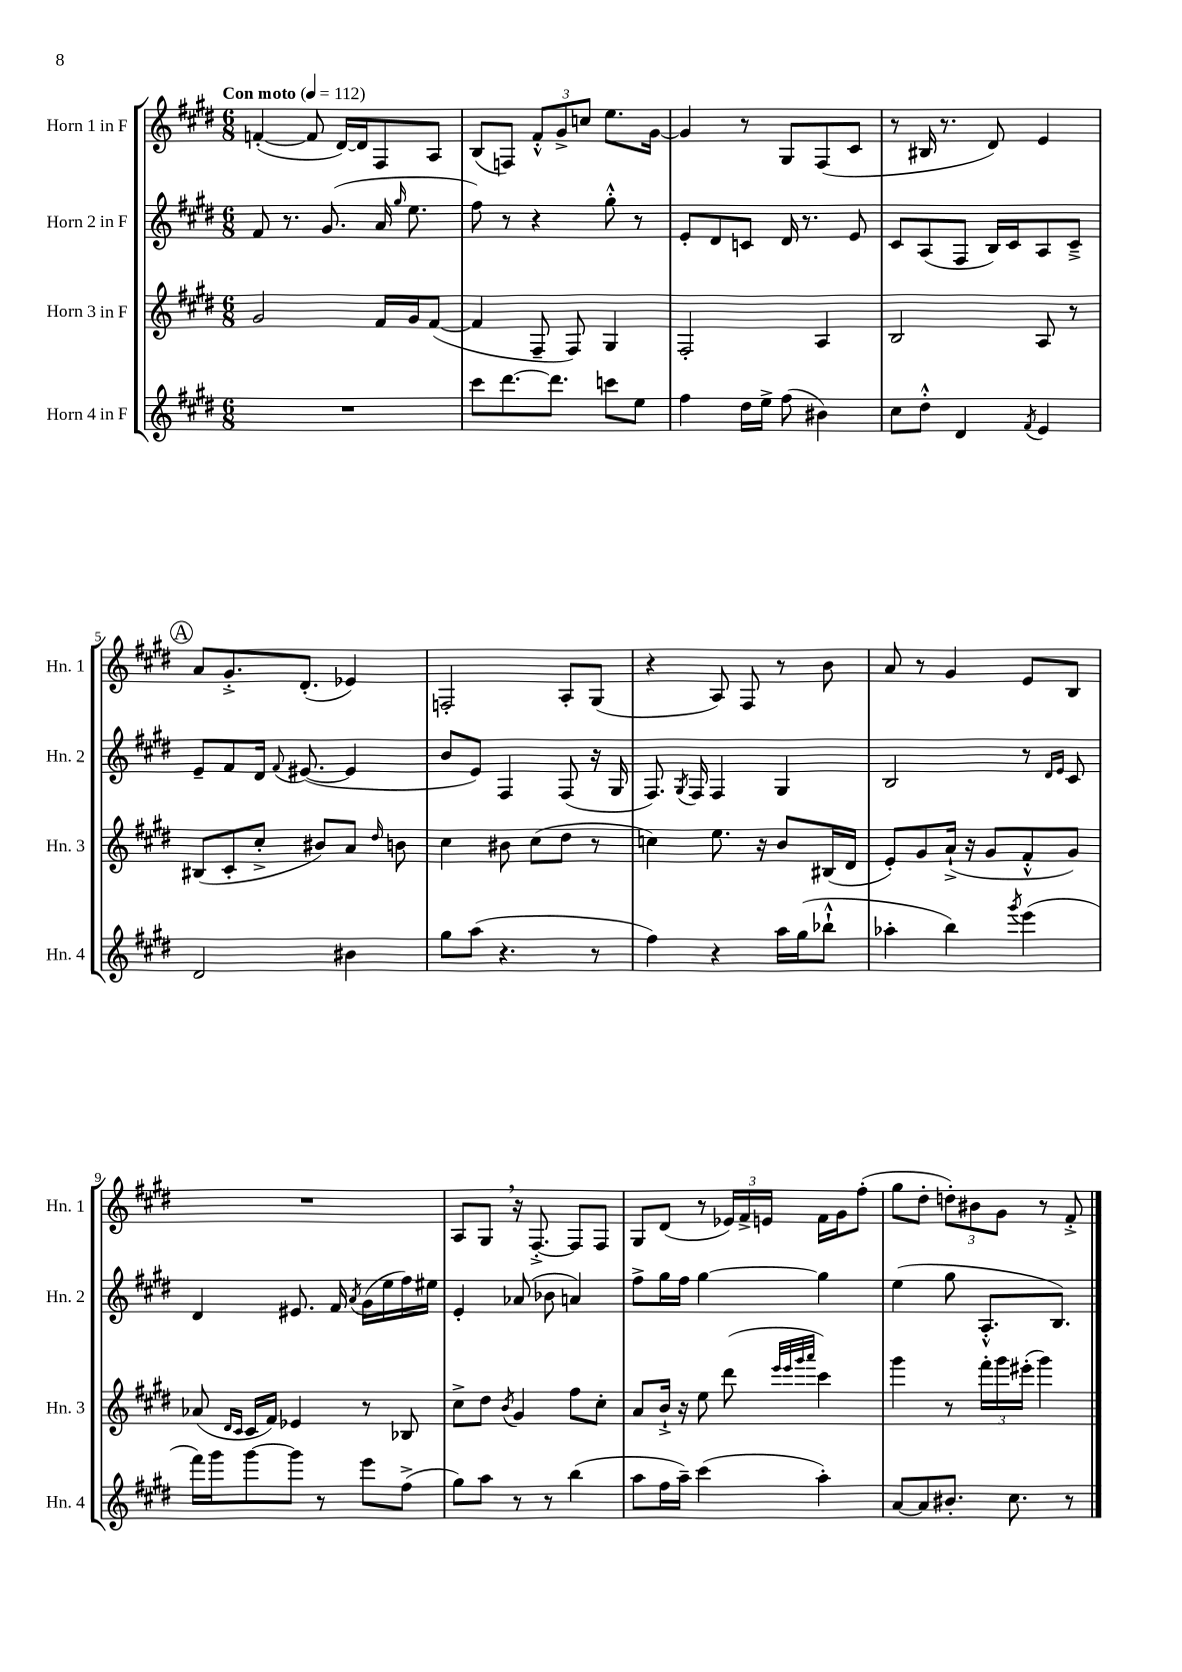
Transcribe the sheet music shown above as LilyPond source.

<<
\new StaffGroup <<
\new Staff = "s0" \with { instrumentName = "Horn 1 in F" shortInstrumentName = "Hn. 1" } {
    \clef treble \key e \major \numericTimeSignature \time 6/8 \tempo "Con moto" 4 = 112
    \autoBeamOff f'4~-.( f'8 dis'16[~) dis'16 fis8 a8] |
    b8[( f8]) \tuplet 3/2 { fis'8[-.-^ gis'8-> c''8] } e''8.[ gis'16]~ |
    gis'4 r8 gis8[ fis8( cis'8] |
    r8 bis16 r8. dis'8) e'4 |
    \mark \markup { \circle "A" } a'8[ gis'8.-.-> dis'8.]-.( ees'4) |
    f2-. a8[-. gis8]( |
    r4 a8) fis8 r8 b'8 |
    a'8 r8 gis'4 e'8[ b8] |
    R2. |
    a8[ gis8] \breathe r16 fis8.~-.-> fis8[ fis8] |
    gis8[ dis'8]( r8 \tuplet 3/2 { ees'16[) fis'16-> e'16] } fis'16[ gis'16 fis''8]-.( |
    gis''8[ dis''8]-. \tuplet 3/2 { d''8[-.) bis'8 gis'8] } r8 fis'8-.-> \bar "|." |
}
\new Staff = "s1" \with { instrumentName = "Horn 2 in F" shortInstrumentName = "Hn. 2" } {
    \clef treble \key e \major \numericTimeSignature \time 6/8
    \autoBeamOff fis'8 r8. gis'8.( a'16 \grace { gis''16 } e''8. |
    fis''8) r8 r4 gis''8-.-^ r8 |
    e'8[-. dis'8 c'8] dis'16 r8. e'8 |
    cis'8[ a8( fis8] b16[) cis'16 a8 cis'8]---> |
    \mark \markup { \circle "A" } e'8[-- fis'8 dis'16] \appoggiatura { fis'8 } eis'8.~( eis'4 |
    b'8[ e'8]) fis4 fis8( r16 gis16 |
    fis8.) \acciaccatura { gis8 } fis16 fis4 gis4 |
    b2 r8 \grace { dis'16[ e'16] } cis'8 |
    dis'4 eis'8. fis'16 \acciaccatura { a'8 } gis'16[( e''16 fis''16) eis''16] |
    e'4-. aes'8( bes'8 a'4) |
    fis''8[-> gis''16 fis''16] gis''4~ gis''4 |
    e''4( gis''8 a8.[-.-^ b8.]) \bar "|." |
}
\new Staff = "s2" \with { instrumentName = "Horn 3 in F" shortInstrumentName = "Hn. 3" } {
    \clef treble \key e \major \numericTimeSignature \time 6/8
    \autoBeamOff gis'2 fis'16[ gis'16 fis'8]~( |
    fis'4 fis8-- fis8) gis4 |
    fis2-. a4 |
    b2 a8 r8 |
    \mark \markup { \circle "A" } bis8[( cis'8-. cis''8]-.-> bis'8[) a'8] \grace { dis''16 } b'8 |
    cis''4 bis'8 cis''8[( dis''8] r8 |
    c''4) e''8. r16 b'8[ bis16( dis'16] |
    e'8[-.) gis'8 a'16]-!->( r16 gis'8[ fis'8-.-^ gis'8]) |
    aes'8( \grace { dis'16[ cis'16] } cis'16[ fis'16]) ees'4 r8 bes8 |
    cis''8[-> dis''8] \acciaccatura { b'8 } gis'4 fis''8[ cis''8]-. |
    a'8[ b'16]-!-> r16 e''8 dis'''8( \grace { e'''32[ e'''32 gis'''32 a'''32] } cis'''4) |
    gis'''4 r8 \tuplet 3/2 { fis'''16[-. gis'''16 eis'''16]-.( } gis'''4) \bar "|." |
}
\new Staff = "s3" \with { instrumentName = "Horn 4 in F" shortInstrumentName = "Hn. 4" } {
    \clef treble \key e \major \numericTimeSignature \time 6/8
    \autoBeamOff R2. |
    cis'''8[ dis'''8.~ dis'''8.] c'''8[ e''8] |
    fis''4 dis''16[ e''16]-> fis''8( bis'4) |
    cis''8[ dis''8]-.-^ dis'4 \acciaccatura { fis'8 } e'4 |
    \mark \markup { \circle "A" } dis'2 bis'4 |
    gis''8[ a''8]( r4. r8 |
    fis''4) r4 a''16[ gis''16( bes''8]-!-^ |
    aes''4-. b''4) \acciaccatura { gis'''8 } e'''4( |
    fis'''16[) gis'''16 gis'''8~ gis'''8] r8 e'''8[ fis''8]->( |
    gis''8[) a''8] r8 r8 b''4( |
    a''8[ fis''16 a''16]--) cis'''4( a''4-.) |
    a'8[~ a'8 bis'8.]-. cis''8. r8 \bar "|." |
}
>>
>>
